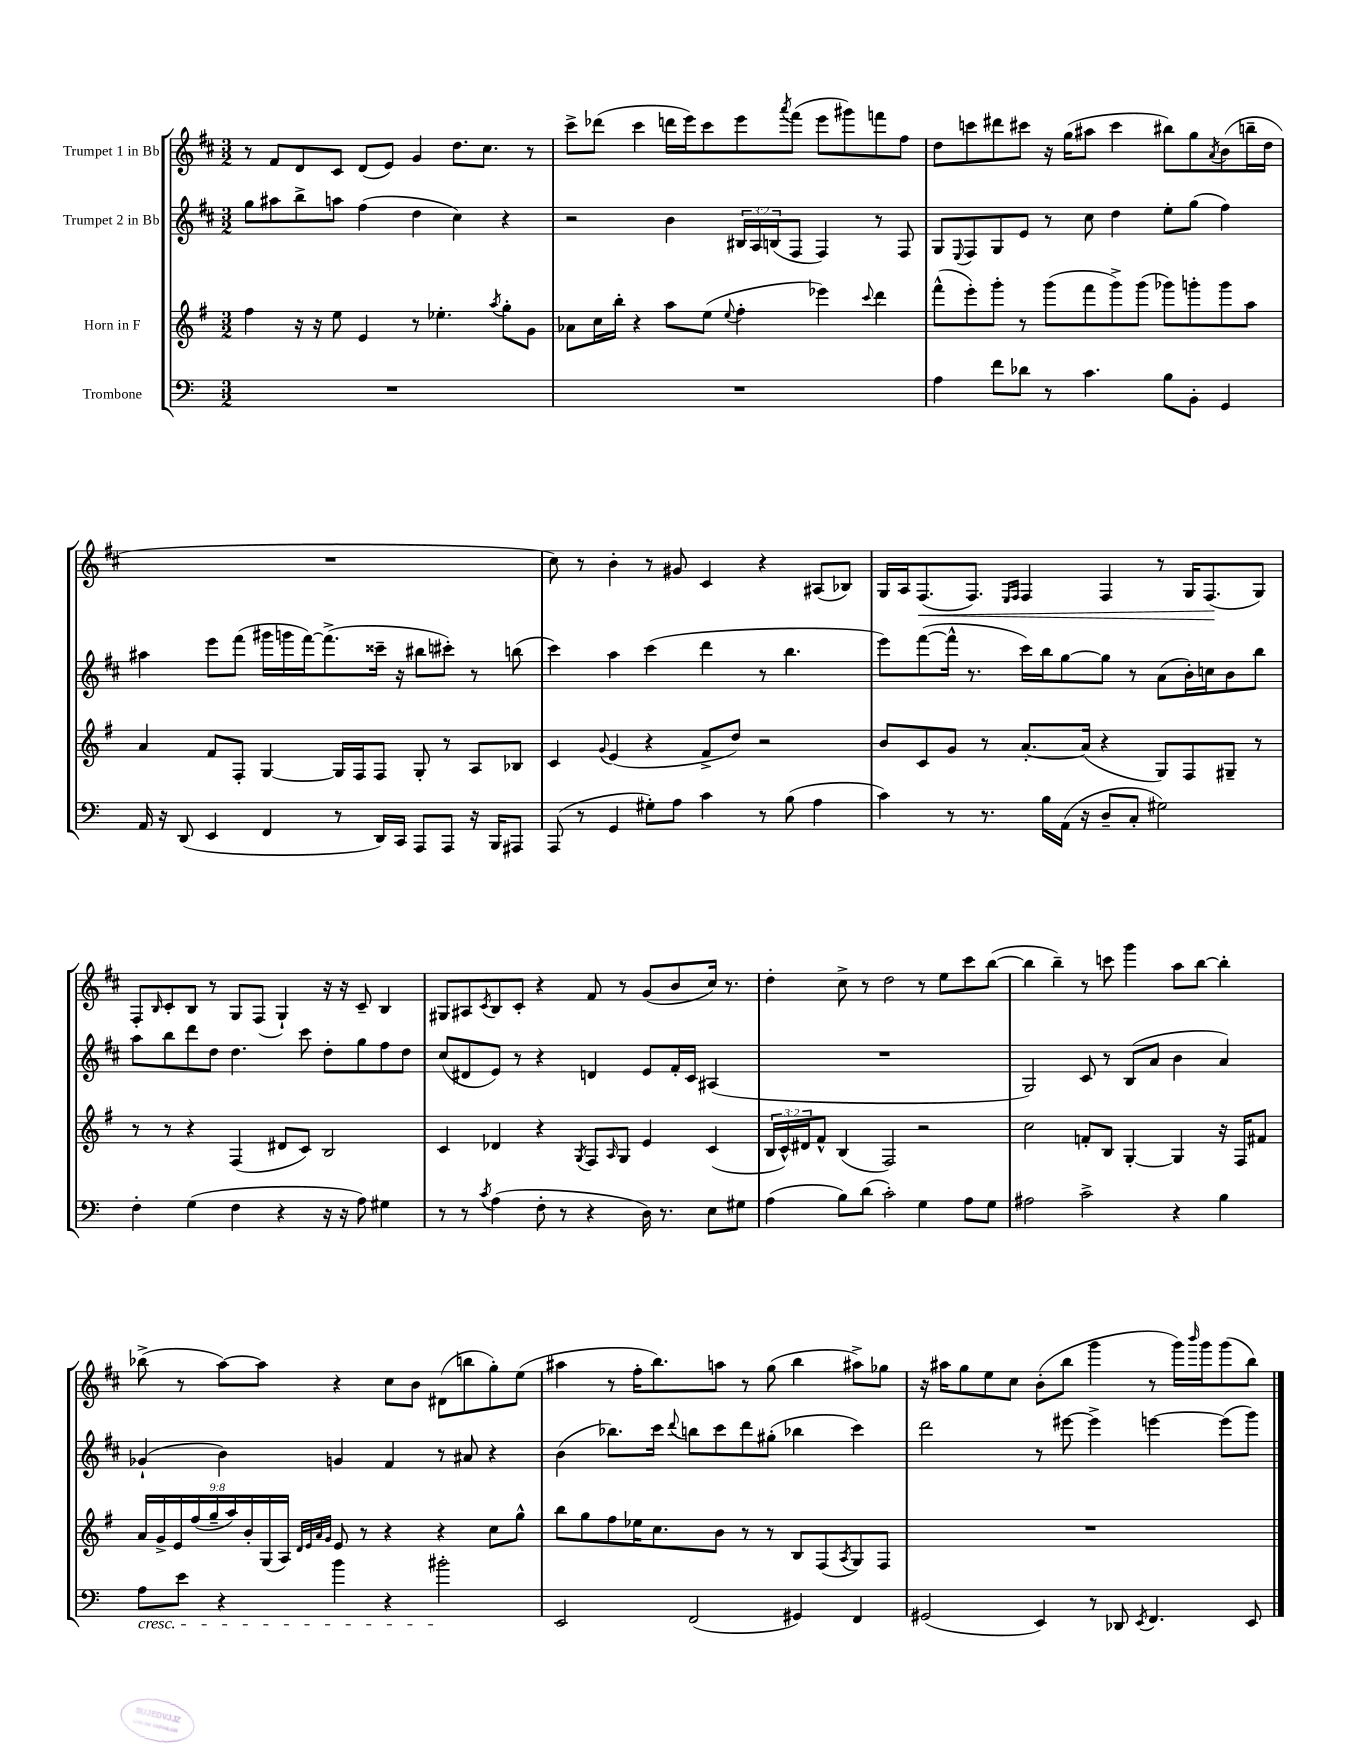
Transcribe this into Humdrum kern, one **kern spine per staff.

**kern	**kern	**kern	**kern
*staff4	*staff3	*staff2	*staff1
*clefF4	*clefG2	*clefG2	*clefG2
*k[]	*k[f#]	*k[f#c#]	*k[f#c#]
*M3/2	*M3/2	*M3/2	*M3/2
1.r	4ff#	8gg	8r
.	.	8aa#	8f#
.	16r	8bb^	8d
.	16r	.	.
.	8ee	8aa	8c#
.	4e	(4ff#	(8d
.	.	.	8e)
.	8r	4dd	4g
.	4.ee-'	.	.
.	.	4cc#)	8.dd
.	.	.	8.cc#
.	8qaa	.	.
.	8gg'	4r	.
.	8g	.	8r
=	=	=	=
1.r	8a-	2r	8ccc#^
.	16cc	.	(8ddd-
.	16bb'	.	.
.	4r	.	4ccc#
.	8aa	4b	16ddd
.	.	.	16eee)
.	(8ee	.	8ccc#
.	8qqee	.	.
.	4ff#'	24B#	8eee
.	.	24A	.
.	.	(24B	.
.	.	.	8qaaa
.	.	8F#	(8fff#
.	4eee-)	4F#)	8eee
.	.	.	8ggg#)
.	8qqccc	.	.
.	4ddd	8r	8fff
.	.	8F#	8ff#
=	=	=	=
4A	(8fff#^^	8G	8dd
.	.	8qqE	.
.	8eee')	8F#	8ccc
8f	8ggg'	8G	8ddd#
8d-	8r	8e	8ccc#
8r	(8ggg	8r	16r
.	.	.	(16gg
4.c	8fff#	8cc#	8aa#
.	8ggg^)	4dd	4ccc#
.	(8ggg	.	.
8B	8ggg-)	8ee'	8bb#)
8BB'	8ggg'	(8gg	8gg
.	.	.	8qa
4GG	8ggg	4ff#)	(8b
.	8aa	.	16bb~
.	.	.	16dd
=	=	=	=
16AA	4a	4aa#	1.r
16r	.	.	.
(8DD	.	.	.
4EE	8f#	8eee	.
.	8F#'	(8fff#	.
4FF	[4G	16ggg#	.
.	.	16ggg	.
.	.	[16fff#)	.
.	.	(8.fff#^]	.
8r	16G]	.	.
.	16F#	.	.
16DD)	8F#	16ccc##~	.
16CC	.	16r	.
8AAA	8G'	8bb#	.
8AAA	8r	8ccc#')	.
16r	8A	8r	.
16BBB	.	.	.
8AAA#	8B-	(8bb	.
=	=	=	=
(8AAA	4c	4ccc#)	8cc#)
8r	.	.	8r
.	8qqg	.	.
4GG	(4e	4aa	4b'
8G#')	4r	(4ccc#	8r
8A	.	.	8g#
4c	8f#^	4ddd	4c#
.	8dd)	.	.
8r	2r	8r	4r
(8B	.	4.bb	.
4A	.	.	(8A#
.	.	.	8B-)
=	=	=	=
4c)	8b	8eee)	16G
.	.	.	16A
.	8c	([8fff#	(8.F#
8r	8g	16fff#^^]	.
.	.	8.r	8.F#)
8.r	8r	.	.
.	.	.	16qqE
.	.	.	16qqF#
.	[8.a'	16ccc#)	4F#
16B	.	16bb	.
(16AA	.	[8gg	.
16r	(16a]	.	.
8D~	4r	8gg]	4F#
8C'	.	8r	.
2G#)	8G)	(8a	8r
.	8F#	16b')	16G
.	.	16cc	(8.F#
.	8G#~	8b	.
.	8r	8bb	8G)
=	=	=	=
4F'	8r	8aa	8F#'
.	.	.	16qqB
.	8r	8bb	8c#'
(4G	4r	8ddd	8B
.	.	8dd	8r
4F	(4F#	4.dd	8G
.	.	.	(8F#
4r	8d#	.	4G`)
.	8c)	8ccc#	.
16r	2B	8dd'	16r
16r	.	.	16r
8A)	.	8gg	8c#~
4G#	.	8ff#	4B
.	.	8dd	.
=	=	=	=
8r	4c	(8cc#	8G#
8r	.	8d#	8A#
8qc	.	.	8qc#
(4A	4d-	8e)	8B
.	.	8r	8c#'
8F'	4r	4r	4r
8r	.	.	.
.	8qG	.	.
4r	8F#	4d	8f#
.	16qqA	.	.
.	8G	.	8r
16D)	4e	8e	(8g
8.r	.	.	.
.	.	16f#'	8b
.	.	16c#	.
8E	(4c	(4A#	16cc#)
.	.	.	8.r
8G#	.	.	.
=	=	=	=
(4A	24B	1.r	4dd'
.	24c^^)	.	.
.	24d#	.	.
.	8f#^^	.	.
8B)	(4B	.	8cc#^
(8d	.	.	8r
2c')	2F#)	.	2dd
4G	2r	.	8r
.	.	.	8ee
8A	.	.	8ccc#
8G	.	.	([8bb
=	=	=	=
2A#	2cc	2G)	4bb]
.	.	.	4bb~)
2c^	8f'	8c#	8r
.	8B	8r	8ccc
.	[4G'	(8B	4ggg
.	.	8a	.
4r	4G]	4b	8aa
.	.	.	[8bb
4B	16r	4a)	4bb']
.	16F#	.	.
.	8f#	.	.
=	=	=	=
8A	18a	(4g-`	(8bb-^
.	18g^	.	.
.	18e	.	.
8e	.	.	8r
.	(18ff#	.	.
.	18gg~	.	.
4r	.	4b)	[8aa)
.	18aa)	.	.
.	18b'	.	.
.	.	.	8aa]
.	(18G	.	.
.	18A)	.	.
.	32qqd	.	.
.	32qqe	.	.
.	32qqa	.	.
.	32qqg	.	.
4b	8e	4g	4r
.	8r	.	.
4r	4r	4f#	8cc#
.	.	.	8b
2b#'	4r	8r	(8d#
.	.	8a#	8bb
.	8cc	4r	8gg')
.	8gg^^	.	(8ee
=	=	=	=
2EE	8bb	(4b	4aa#
.	8gg	.	.
.	8ff#	8.bb-)	8r
.	16ee-	.	16ff#'
.	8.cc	16ccc#	8.bb)
.	.	8qqddd	.
(2FF	.	8bb	.
.	8b	8ccc#	8aa
.	8r	8ddd	8r
.	8r	(8gg#'	(8gg
4GG#)	8B	4bb-	4bb
.	(8F#	.	.
.	8qA	.	.
4FF	8G)	4ccc#)	8aa#^)
.	8F#	.	8gg-
=	=	=	=
(2GG#	1.r	2ddd	16r
.	.	.	16aa#
.	.	.	8gg
.	.	.	8ee
.	.	.	8cc#
4EE)	.	8r	(8b'
.	.	[8eee#	8bb
8r	.	4eee#^]	4ggg
8DD-	.	.	.
8qEE	.	.	.
4.FF	.	[4eee	8r
.	.	.	16ggg)
.	.	.	16qqbbb
.	.	.	16ggg
.	.	(8eee]	(8ggg
8EE	.	8ggg)	8bb)
==	==	==	==
*-	*-	*-	*-
